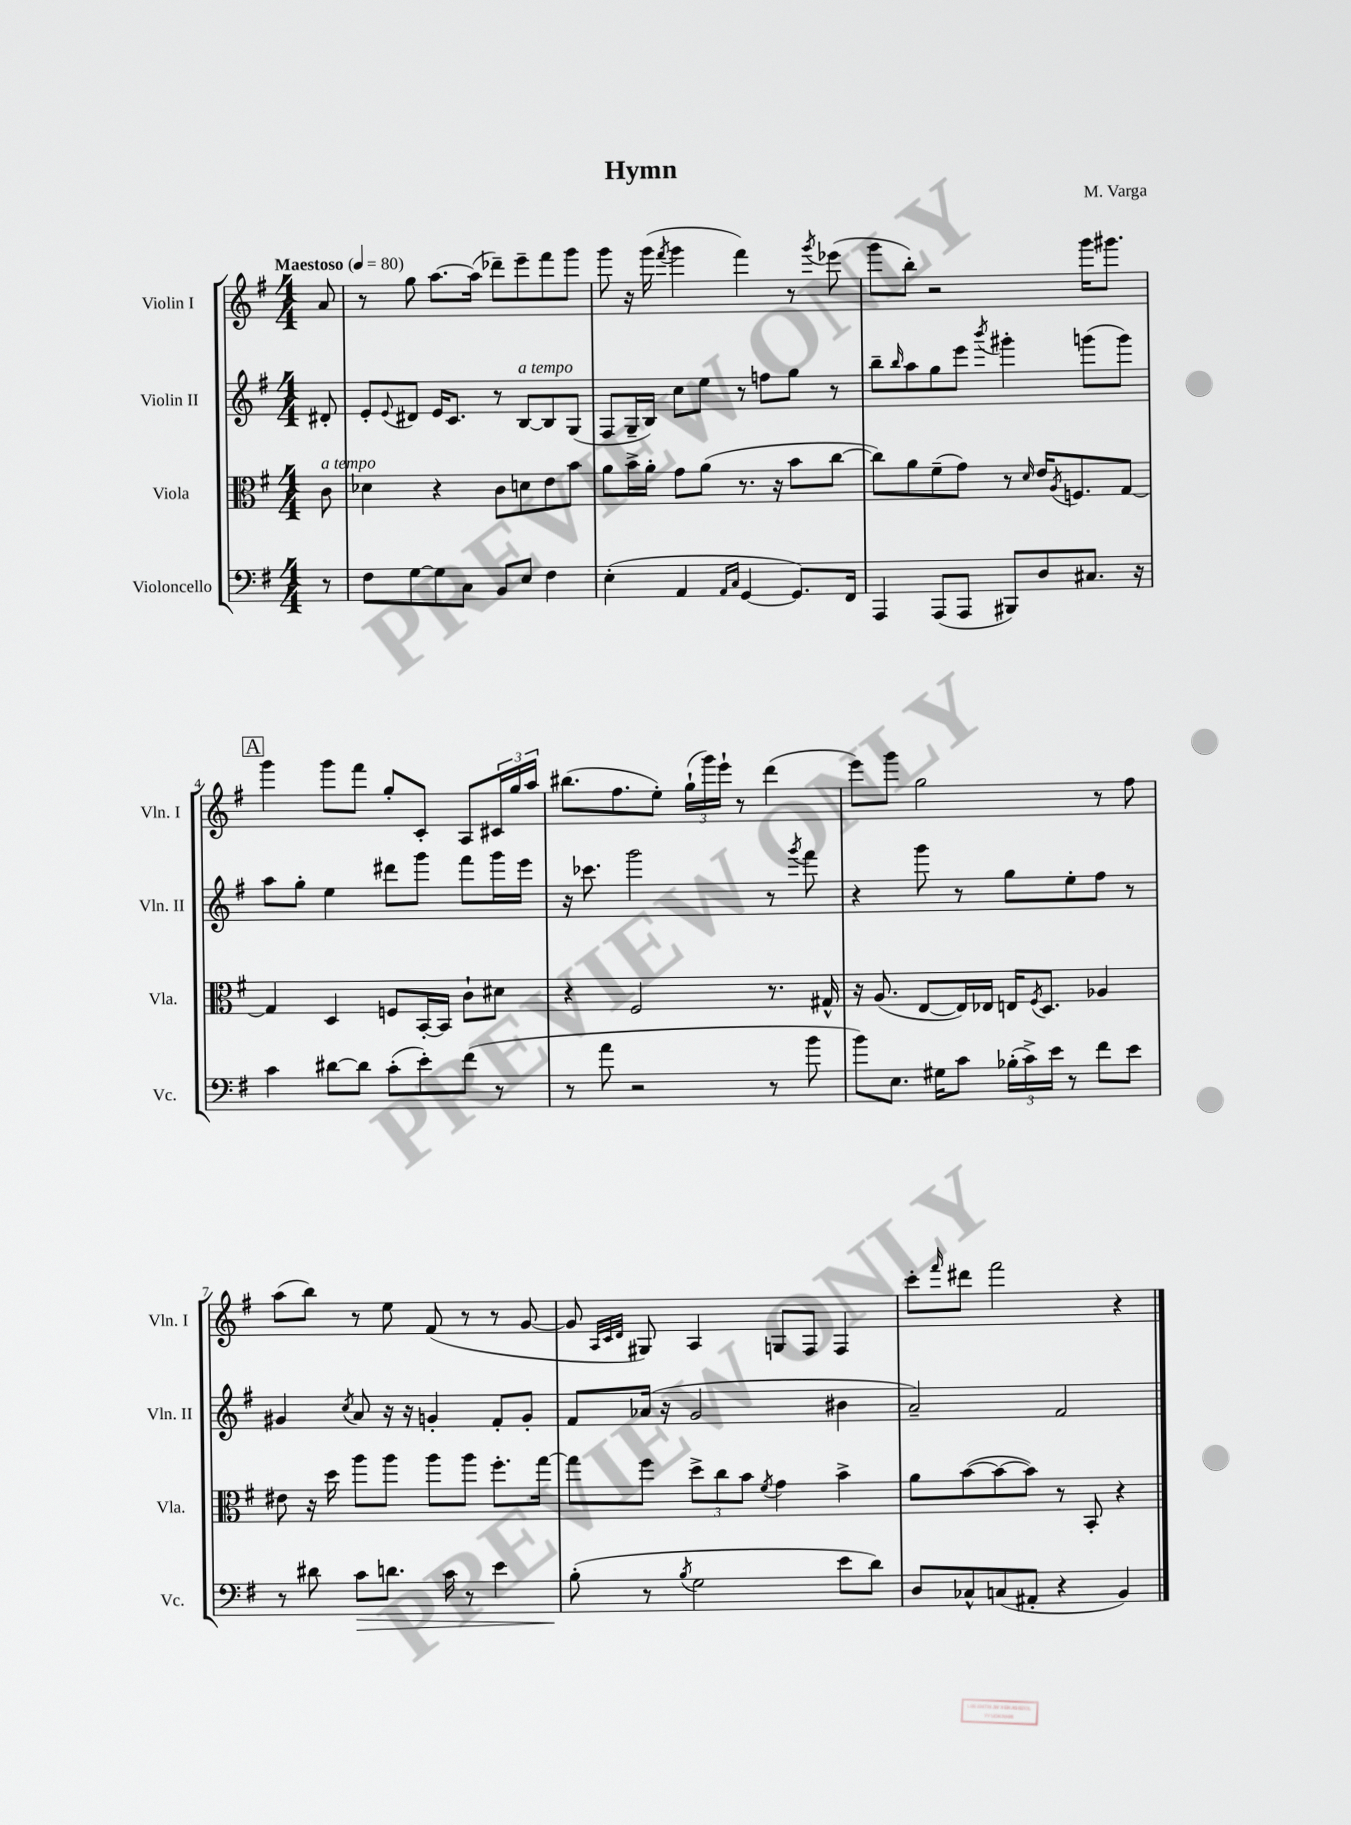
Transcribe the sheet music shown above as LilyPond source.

\header { title = "Hymn" composer = "M. Varga" }
<<
\new StaffGroup <<
\new Staff = "s0" \with { instrumentName = "Violin I" shortInstrumentName = "Vln. I" } {
    \clef treble \key g \major \numericTimeSignature \time 4/4 \partial 8 \tempo "Maestoso" 4 = 80
    a'8 |
    r8 g''8 a''8.~ a''16( des'''8--) e'''8-- fis'''8 g'''8 |
    g'''8 r16 g'''16( \acciaccatura { fis'''8 } g'''4 fis'''4) r8 \acciaccatura { g'''8 } ees'''8( |
    g'''8 b''8-.) r2 g'''16 gis'''8. |
    \mark \markup { \box "A" } g'''4 g'''8 fis'''8 g''8-. c'8-. a8 \tuplet 3/2 { cis'16 g''16 a''16 } |
    bis''8.( fis''8. e''8-.) \tuplet 3/2 { g''16-!( g'''16) e'''16-! } r8 d'''4( |
    e'''8) g'''8 g''2 r8 fis''8 |
    a''8( b''8) r8 e''8 fis'8( r8 r8 g'8~ |
    g'8 \grace { a32 c'32 d'32 } gis8) a4 g8 fis8 fis4 |
    c'''8-. \grace { fis'''16 } dis'''8 fis'''2 r4 \bar "|." |
}
\new Staff = "s1" \with { instrumentName = "Violin II" shortInstrumentName = "Vln. II" } {
    \clef treble \key g \major \numericTimeSignature \time 4/4 \partial 8
    dis'8-. |
    e'8-. \appoggiatura { e'8 } dis'8 e'16 c'8. r8 b8~^\markup { \italic "a tempo" } b8 g8( |
    fis8 g16-- b16) c''8 e''8 r8 f''8 g''8 r8 |
    b''8-- \grace { b''16 } a''8 g''8 e'''8 \acciaccatura { b'''8 } gis'''4-. g'''8( g'''8) |
    \mark \markup { \box "A" } a''8 g''8-. e''4 dis'''8 g'''8 fis'''8 g'''16 e'''16 |
    r16 ces'''8. g'''2 r8 \acciaccatura { g'''8 } fis'''8 |
    r4 g'''8 r8 g''8 e''8-. fis''8 r8 |
    gis'4 \acciaccatura { c''8 } a'8 r16 r16 g'4-. fis'8-. g'8-. |
    fis'8 aes'16( r16 g'2 bis'4 |
    a'2--) fis'2 \bar "|." |
}
\new Staff = "s2" \with { instrumentName = "Viola" shortInstrumentName = "Vla." } {
    \clef alto \key g \major \numericTimeSignature \time 4/4 \partial 8
    c'8^\markup { \italic "a tempo" } |
    des'4 r4 c'8 d'8 e'8 b'8 |
    a'8 b'16-> a'16-. g'8 a'8( r8. r16 b'8 c''8~ |
    c''8) a'8 fis'8--( g'8) r8 \grace { d'16 } e'16 \acciaccatura { a8 } f8. g8~ |
    \mark \markup { \box "A" } g4 d4 f8 b,16~-. b,16 c'8-! dis'8 |
    r4 fis2 r8. gis16-^ |
    r16 a8.( e8~ e16) ees16 e16 \acciaccatura { fis8 } d8. aes4 |
    eis'8 r16 d''16 a''8 a''8 a''8 a''8 fis''8.-. g''16~ |
    g''8 fis''8 \tuplet 3/2 { d''8-> c''8 b'8 } \acciaccatura { fis'8 } g'4 b'4-> |
    a'8 b'8~( b'8~ b'8) r8 b,8-. r4 \bar "|." |
}
\new Staff = "s3" \with { instrumentName = "Violoncello" shortInstrumentName = "Vc." } {
    \clef bass \key g \major \numericTimeSignature \time 4/4 \partial 8
    r8 |
    fis8 g8~ g8 c8 b,8 e8 fis4 |
    e4-.( a,4 \grace { a,16 c16 } g,4~ g,8.) fis,16 |
    a,,4 a,,8( a,,8 bis,,8) d8 cis8. r16 |
    \mark \markup { \box "A" } c'4 dis'8~ dis'8 c'8-.( e'8-.) fis'8( r8 |
    r8 a'8 r2 r8 b'8 |
    b'8) e8. gis16 c'8 \tuplet 3/2 { bes16-.( c'16->) e'16 } r8 fis'8 e'8 |
    r8 dis'8 c'8\> d'8. c'16 r8 e'4 |
    b8-.\!( r8 \acciaccatura { b8 } g2 e'8 d'8) |
    d8 ces8-^ c8( ais,8-. r4 b,4) \bar "|." |
}
>>
>>
